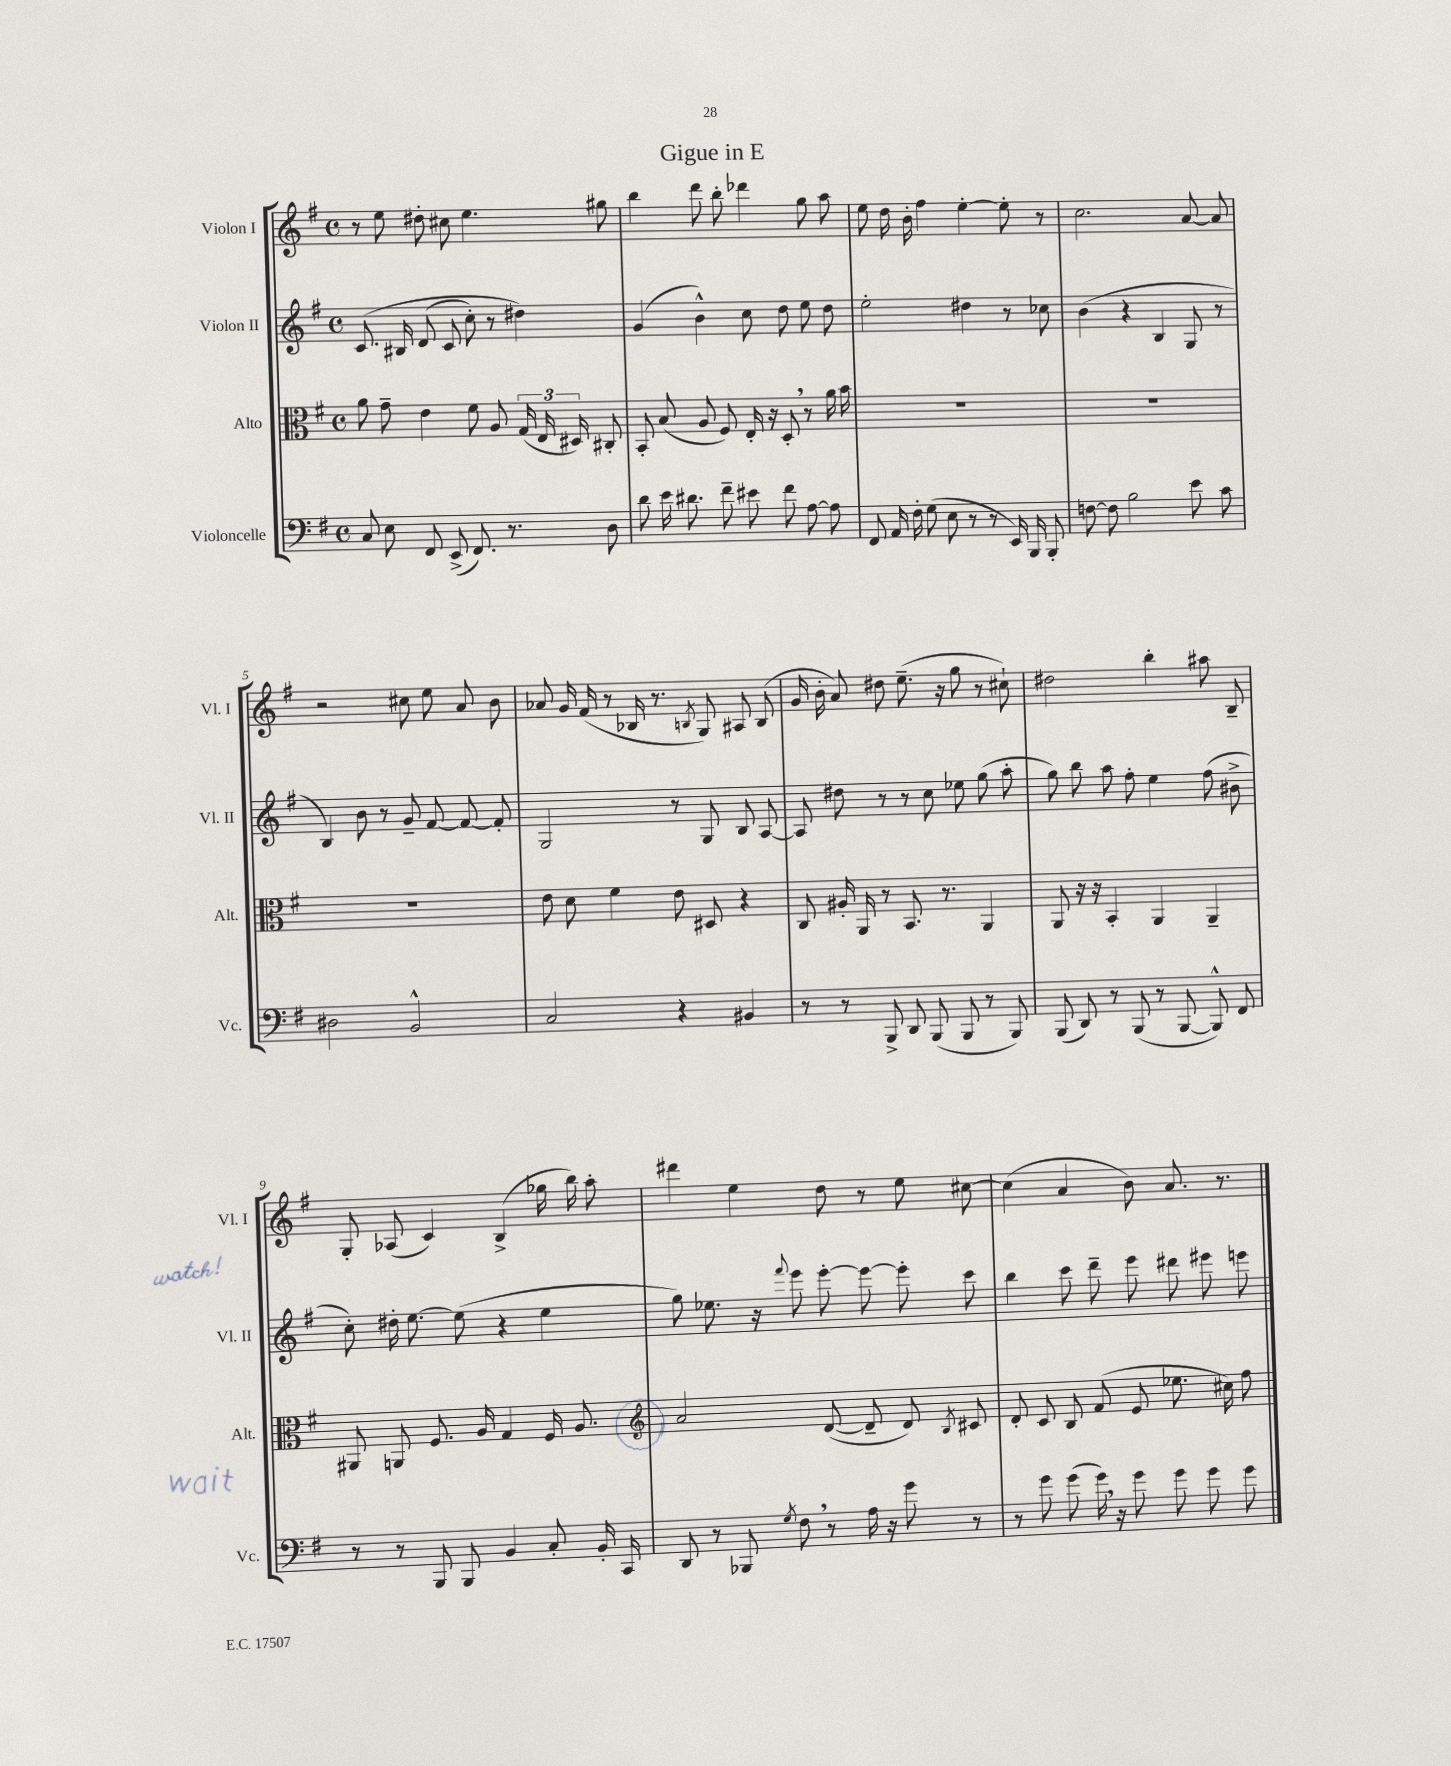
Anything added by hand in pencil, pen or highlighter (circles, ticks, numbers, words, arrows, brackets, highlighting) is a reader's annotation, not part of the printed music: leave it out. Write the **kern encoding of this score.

**kern	**kern	**kern	**kern
*staff4	*staff3	*staff2	*staff1
*clefF4	*clefC3	*clefG2	*clefG2
*k[f#]	*k[f#]	*k[f#]	*k[f#]
*M4/4	*M4/4	*M4/4	*M4/4
*met(c)	*met(c)	*met(c)	*met(c)
8C	8a	&(8.c	8r
8E	8g~	.	8ee
.	.	16B#	.
8FF#	4e	(8d	8dd#'
(8EE^	.	8c	8cc#
8.FF#)	8f#	8cc')	4.ee
.	8A	8r	.
8.r	.	.	.
.	(24G	4dd#&)	.
.	24E	.	.
.	24D#)	.	.
8D	8C#'	.	8gg#
=	=	=	=
8d	8BB'	(4g	4bb
16e	(8B	.	.
8.d#	.	.	.
.	8A	4b^^)	8ddd
8f#~	8F#)	.	8bb'
8e#	16E'	8cc	4ddd-
.	16r	.	.
8f#	8D'	8dd	.
[8A	8r	8ee	8gg
8A]	16a	8dd	8aa
.	16b	.	.
=	=	=	=
8FF#	1r	2ee'	8ee
16AA	.	.	16dd
16F#'	.	.	16b'
(8G	.	.	4ff#
8E	.	.	.
8r	.	4dd#	[4ee'
8r	.	.	.
16EE)	.	8r	8ee']
16BBB	.	.	.
8BBB'	.	8cc-	8r
=	=	=	=
[8F	1r	(4b	2.cc
8F]	.	.	.
2B	.	4r	.
.	.	4B	.
8e	.	8G	[8a
8c	.	8r	8a]
=	=	=	=
2D#	1r	4B)	2r
.	.	8b	.
.	.	8r	.
2BB^^	.	8g~	8cc#
.	.	[8f#	8ee
.	.	8f#_	8a
.	.	8f#']	8b
=	=	=	=
2C	8e	2G	8a-
.	8d	.	16g
.	.	.	(16f#
.	4f#	.	8r
.	.	.	16B-
.	.	.	8.r
4r	8e	8r	.
.	.	.	8qB
.	8D#	8G	8G)
4BB#	4r	8B	8A#
.	.	[8A	(8B
=	=	=	=
8r	8C	8A]	16g
.	.	.	16b'
8r	16A#'	8dd#	8a)
.	16AA	.	.
8BBB^	8r	8r	8dd#
8DD	8.BB	8r	(8.ee~
(8BBB	.	8cc	.
.	8.r	.	16r
8BBB	.	8ee-	8gg
8r	4AA	(8gg	8r
8BBB)	.	8aa'	8cc#`)
=	=	=	=
(8BBB	8AA	8gg)	2dd#
8DD)	16r	8bb	.
.	16r	.	.
8r	4BB'	8aa	.
(8BBB	.	8ff#'	.
8r	4AA	4ee	4bb'
[8BBB	.	.	.
8BBB^^])	4AA~	(8ff#	8aa#
8FF#	.	8b#^	8B~
=	=	=	=
8r	8AA#	8cc')	8G'
8r	8AA	16dd#'	(8A-
.	.	[8.ee	.
8BBB	8.F#	.	4c)
8BBB	.	(8ee]	.
.	16A	.	.
4BB	4G	4r	(4B^
8C'	16F#	4ee	16gg-
.	8.A	.	16bb)
16BB'	.	.	8aa'
16CC	.	.	.
=	=	=	=
*	*clefG2	*	*
8DD	2a	8gg)	4ddd#
8r	.	8.ee-	.
8BBB-	.	.	4ee
.	.	16r	.
8qG	.	8qqfff#	.
8F#	.	8eee	.
8r	([8d	[8eee'	8dd
16A	8d~]	8eee_	8r
16r	.	.	.
8g	8d)	8eee']	8ee
.	8qB	.	.
8r	8c#	8ccc	[8cc#
=	=	=	=
8r	8d'	4bb	(4cc#]
8g	8c	.	.
(8g	8B	8ccc	4a
16g)	(8f#	8ddd~	.
16r	.	.	.
8g	8e	8eee	8b)
8g	8.ee-	8ddd#	8.a
8g	.	8eee#	.
.	16cc#)	.	8.r
8g	8ff#	8eee	.
==	==	==	==
*-	*-	*-	*-
